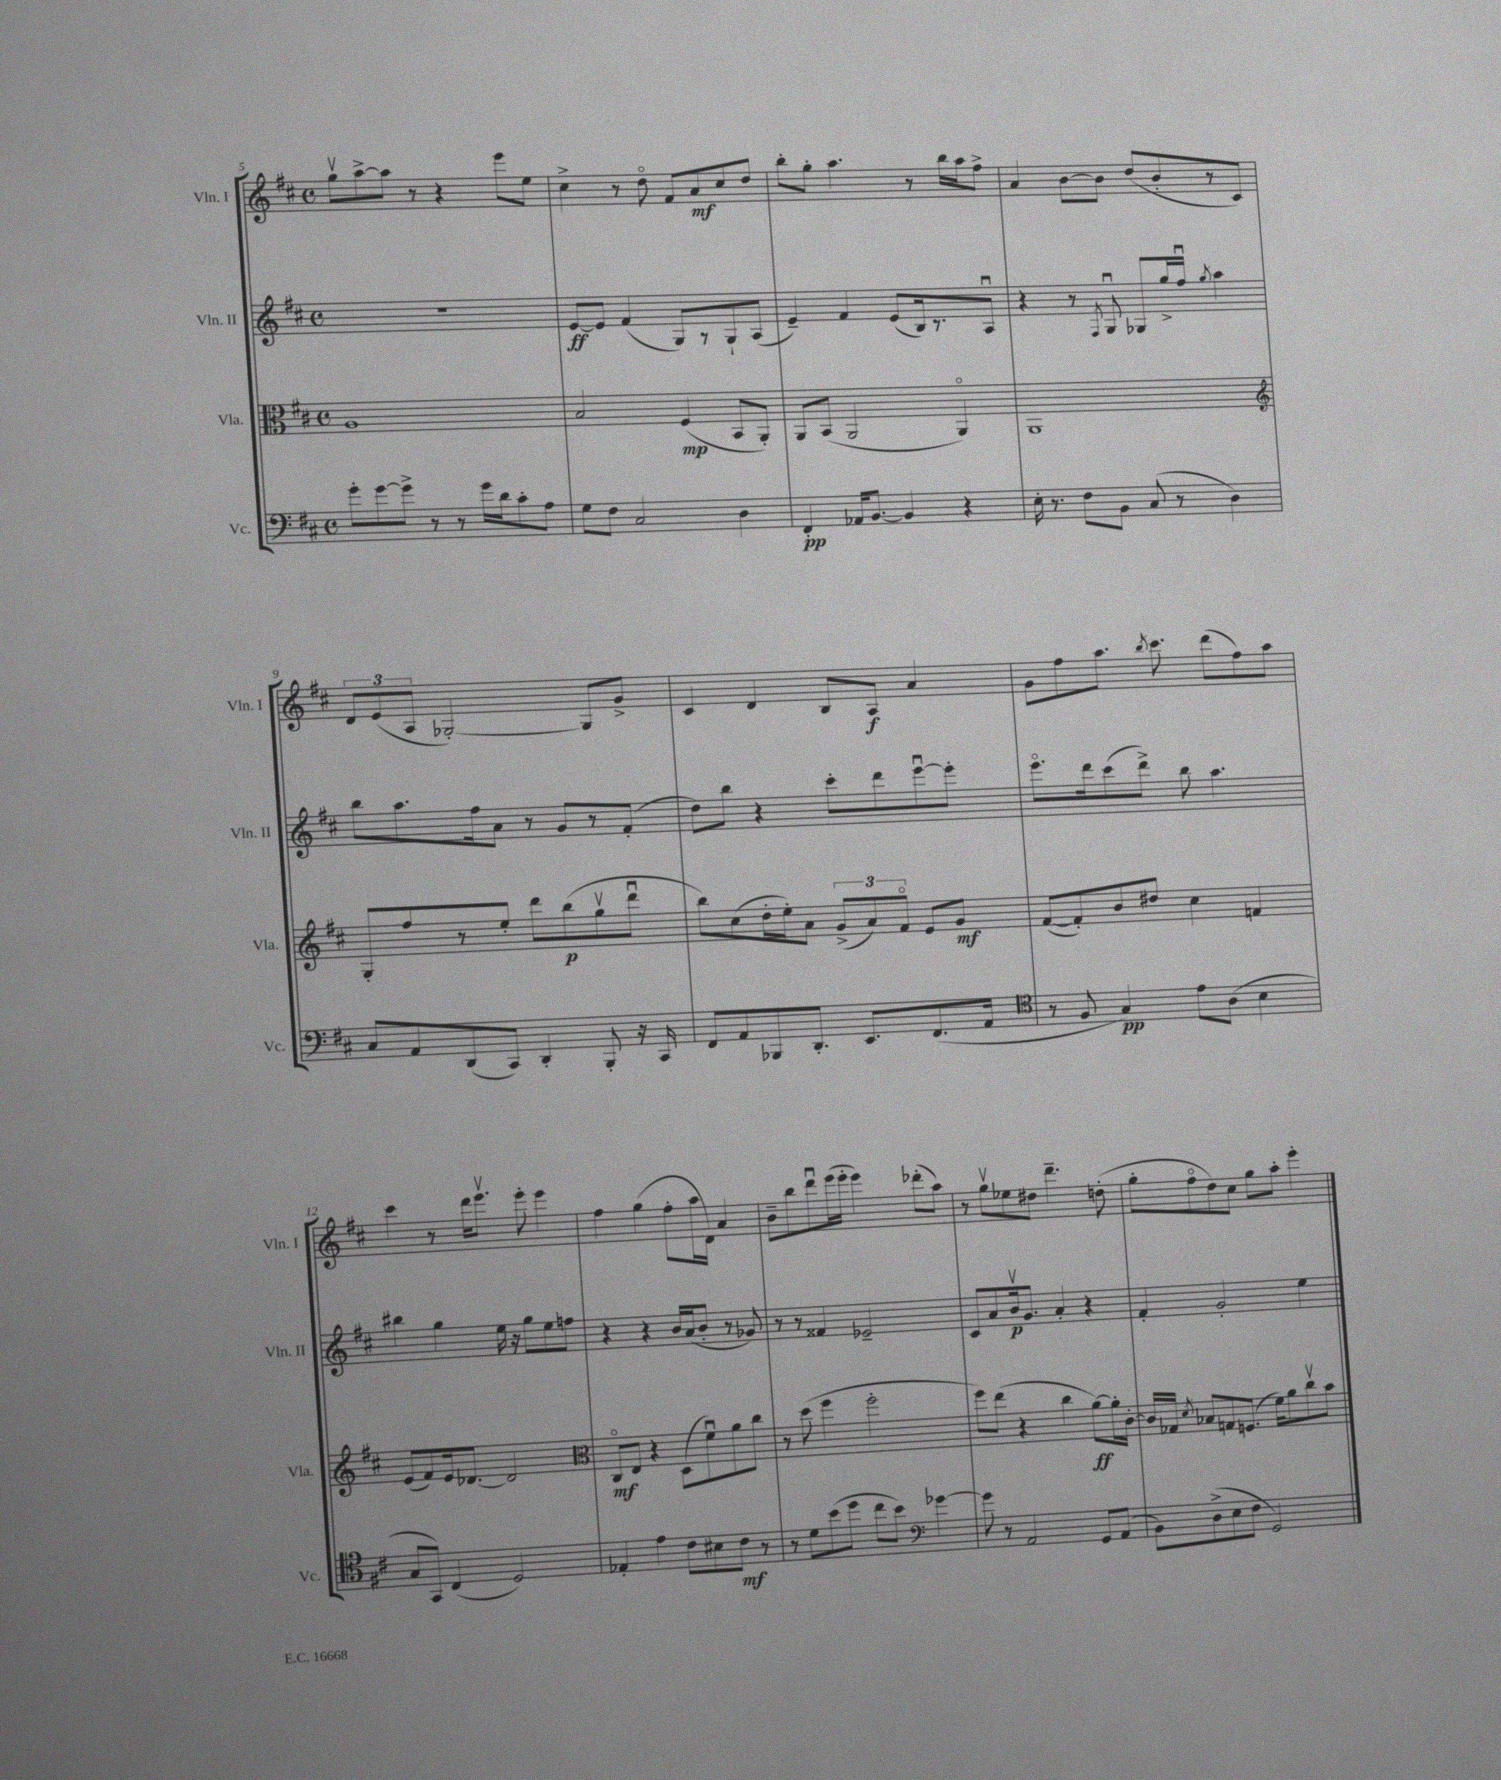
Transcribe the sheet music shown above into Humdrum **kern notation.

**kern	**dynam	**kern	**dynam	**kern	**dynam	**kern	**dynam
*part4	*part4	*part3	*part3	*part2	*part2	*part1	*part1
*staff4	*staff4	*staff3	*staff3	*staff2	*staff2	*staff1	*staff1
*I"Vc.	*	*I"Vla.	*	*I"Vln. II	*	*I"Vln. I	*
*I'Vc.	*	*I'Vla.	*	*I'Vln. II	*	*I'Vln. I	*
*clefF4	*	*clefC3	*	*clefG2	*	*clefG2	*
*k[f#c#]	*	*k[f#c#]	*	*k[f#c#]	*	*k[f#c#]	*
*M4/4	*	*M4/4	*	*M4/4	*	*M4/4	*
*met(c)	*	*met(c)	*	*met(c)	*	*met(c)	*
=5	=5	=5	=5	=5	=5	=5	=5
8g'\L	.	1A	.	1r	.	8ggv\L	.
[8g\	.	.	.	.	.	[8aa^\	.
8g^\J]	.	.	.	.	.	8aa\J]	.
8r	.	.	.	.	.	8r	.
8r	.	.	.	.	.	4r	.
16g\LL	.	.	.	.	.	.	.
16d\J	.	.	.	.	.	.	.
8c#'\	.	.	.	.	.	8eee\L	.
8A\J	.	.	.	.	.	8ee\J	.
=6	=6	=6	=6	=6	=6	=6	=6
8G\L	.	2B/	.	[8e/L	ff	4cc#^\	.
8F#\J	.	.	.	8e/J]	.	.	.
2C#/	.	.	.	(4f#/	.	8r	.
.	.	.	.	.	.	8dd\	.
.	.	(4F#/	mp	8G/L)	.	8f#/L	.
.	.	.	.	8r	.	8a/	mf
4D\	.	8BB/L	.	8G`/	.	8cc#/	.
.	.	8AA'/J)	.	(8A/J	.	8dd/J	.
=7	=7	=7	=7	=7	=7	=7	=7
4FF#'/	pp	8AA/L	.	4e~/)	.	8bb'\L	.
.	.	(8BB/J	.	.	.	8gg'\J	.
16AA-X/KL	.	2AA/	.	4f#/	.	4.aa\	.
[8.BB/J	.	.	.	.	.	.	.
4BB/]	.	.	.	(8e/L	.	.	.
.	.	.	.	16B/k)	.	8r	.
.	.	.	.	8.r	.	.	.
4r	.	4AA/)	.	.	.	16bb\LL	.
.	.	.	.	.	.	16aa\J	.
.	.	.	.	8Au/J	.	8ff#^\J	.
=8	=8	=8	=8	=8	=8	=8	=8
16E'\	.	1AA	.	4r	.	4a/	.
8.r	.	.	.	.	.	.	.
8F#\L	.	.	.	8r	.	[8b\L	.
.	.	.	.	8qF#/	.	.	.
8BB\J	.	.	.	8Gu/	.	8b\J]	.
(8C#/	.	.	.	8G-X/L	.	(8dd/L	.
8r	.	.	.	16gg^/L	.	8b'/	.
.	.	.	.	16ff#u/JJ	.	.	.
.	.	.	.	8qgg/	.	.	.
4D\)	.	.	.	4aa\	.	8r	.
.	.	.	.	.	.	8c#/J)	.
!!LO:LB:g=z
=9	=9	=9	=9	=9	=9	=9	=9
*	*	*clefG2	*	*	*	*	*
8C#/L	.	8G'/L	.	8bb\L	.	12d/L	.
.	.	.	.	.	.	(12e/	.
8AA/	.	8ff#/	.	8.aa\	.	.	.
.	.	.	.	.	.	12A/J	.
(8DD/	.	8r	.	.	.	[2G-X'/)	.
.	.	.	.	16ff#\k	.	.	.
8CC#/J)	.	8ee'/J	.	8a\J	.	.	.
4DD'/	.	8ddd\L	.	8r	.	.	.
.	.	(8bb\	p	8g/L	.	.	.
8BBB'/	.	8ggv\	.	8r	.	8G-/L]	.
16r	.	8dddu\J	.	(8f#'/J	.	8g^/J	.
16CC#/	.	.	.	.	.	.	.
=10	=10	=10	=10	=10	=10	=10	=10
8FF#/L	.	8bb\L)	.	8dd\L)	.	4c#/	.
8AA/	.	(8cc#\	.	8bb\J	.	.	.
8BBB-X/	.	16dd'\L	.	4r	.	4d/	.
.	.	16ee'\J)	.	.	.	.	.
8.DD'/J	.	8a\J	.	.	.	.	.
.	.	(12g^/L	.	8ccc#'\L	.	8B/L	.
8.EE/L	.	.	.	.	.	.	.
.	.	12a/)	.	.	.	.	.
.	.	.	.	8ddd\	.	8A/J	f
.	.	12f#/J	.	.	.	.	.
(8.FF#/	.	8e/L	.	[8eeeu\	.	4a/	.
.	.	8g/J	mf	8eee'\J]	.	.	.
16AA/Jk	.	.	.	.	.	.	.
=11	=11	=11	=11	=11	=11	=11	=11
*clefC4	*	*	*	*	*	*	*
8r	.	([8f#/L	.	8.eee\L	.	8g\L	.
8F#/	.	8f#'/])	.	.	.	8ff#\	.
.	.	.	.	16ddd\k	.	.	.
4G/)	pp	8b/	.	(8ccc#\	.	8.aa\J	.
.	.	8dd#X/J	.	8ddd^\J)	.	.	.
.	.	.	.	.	.	8qbb/	.
.	.	.	.	.	.	8.ccc#\	.
8e\L	.	4cc#\	.	8bb\	.	.	.
(8A\J	.	.	.	4.aa\	.	(8ddd\L	.
4B\	.	4fn/	.	.	.	8ff#\)	.
.	.	.	.	.	.	8aa\J	.
!!LO:LB:g=z
=12	=12	=12	=12	=12	=12	=12	=12
8G/L	.	(8e/L	.	4bb#X\	.	4ccc#\	.
8GG/J)	.	8f#/)	.	.	.	.	.
(4C#/	.	16e/k	.	4gg\	.	8r	.
.	.	[8.d-X/J	.	.	.	.	.
.	.	.	.	.	.	16ddd\KL	.
.	.	.	.	.	.	8.eeev\J	.
2D/)	.	2d-/]	.	16ee\	.	.	.
.	.	.	.	16r	.	.	.
.	.	.	.	8gg\L	.	8eee'\	.
.	.	.	.	8ee\	.	4eee\	.
.	.	.	.	8ffn\J	.	.	.
=13	=13	=13	=13	=13	=13	=13	=13
*	*	*clefC3	*	*	*	*	*
4E-X'/	.	8C#/L	mf	4r	.	4ff#\	.
.	.	8E/J	.	.	.	.	.
4e\	.	4r	.	4r	.	(4gg\	.
8c#\L	.	(8D\L	.	16b/LL	.	8ff#'\L	.
.	.	.	.	(16a/J	.	.	.
8B#X\	.	8f#u\)	.	8b'/J	.	16aa\L	.
.	.	.	.	.	.	16d\JJ)	.
8c#\J	mf	8a\	.	8r	.	4a/	.
8r	.	8cc#\J	.	8g-X/)	.	.	.
=14	=14	=14	=14	=14	=14	=14	=14
8r	.	8r	.	8r	.	8b~\L	.
8d\L	.	(8dd\	.	8r	.	8bb\	.
(8b\	.	4ff#\	.	4f##X/	.	8dddu\	.
8dd\J	.	.	.	.	.	(16eee\L	.
.	.	.	.	.	.	16eee'\JJ	.
8cc#\L	.	2ff#'\	.	2e-X~/	.	4eee\)	.
8b\J)	.	.	.	.	.	.	.
*clefF4	*	*	*	*	*	*	*
[4g-X\	.	.	.	.	.	(8ddd-X'\L	.
.	.	.	.	.	.	8aa\J)	.
=15	=15	=15	=15	=15	=15	=15	=15
8g-\]	.	8ff#\L)	.	8c#/L	.	8r	.
8r	.	(8ee\J	.	8a/	.	8ggv\L	.
2AA/	.	4r	.	16bv/k	p	8ee-X\	.
.	.	.	.	8.g/J	.	.	.
.	.	.	.	.	.	8dd#X\J	.
.	.	4cc#\	.	4a'/	.	4.ddd~\	.
8GG/L	.	[8a\L)	ff	4r	.	.	.
(8AA/J	.	16a'\L]	.	.	.	(8ddn'\	.
.	.	[16c#'\JJ	.	.	.	.	.
=16	=16	=16	=16	=16	=16	=16	=16
8BB\L)	.	16c#/LL]	.	4f#'/	.	8gg'\L	.
.	.	16G-X/JJ	.	.	.	.	.
.	.	8qd/	.	.	.	.	.
(8D^\	.	8B-X/L	.	.	.	8ff#\	.
8E\	.	8Gn/	.	2g'/	.	8dd\)	.
8F#\J	.	(8.Fn/J	.	.	.	8cc#\J	.
2GG/)	.	.	.	.	.	8gg\L	.
.	.	16f#\KL)	.	.	.	.	.
.	.	8a\	.	.	.	8aa'\J	.
.	.	8cc#v\	.	4ee\	.	4eee'\	.
.	.	8b\J	.	.	.	.	.
==	==	==	==	==	==	==	==
*-	*-	*-	*-	*-	*-	*-	*-
